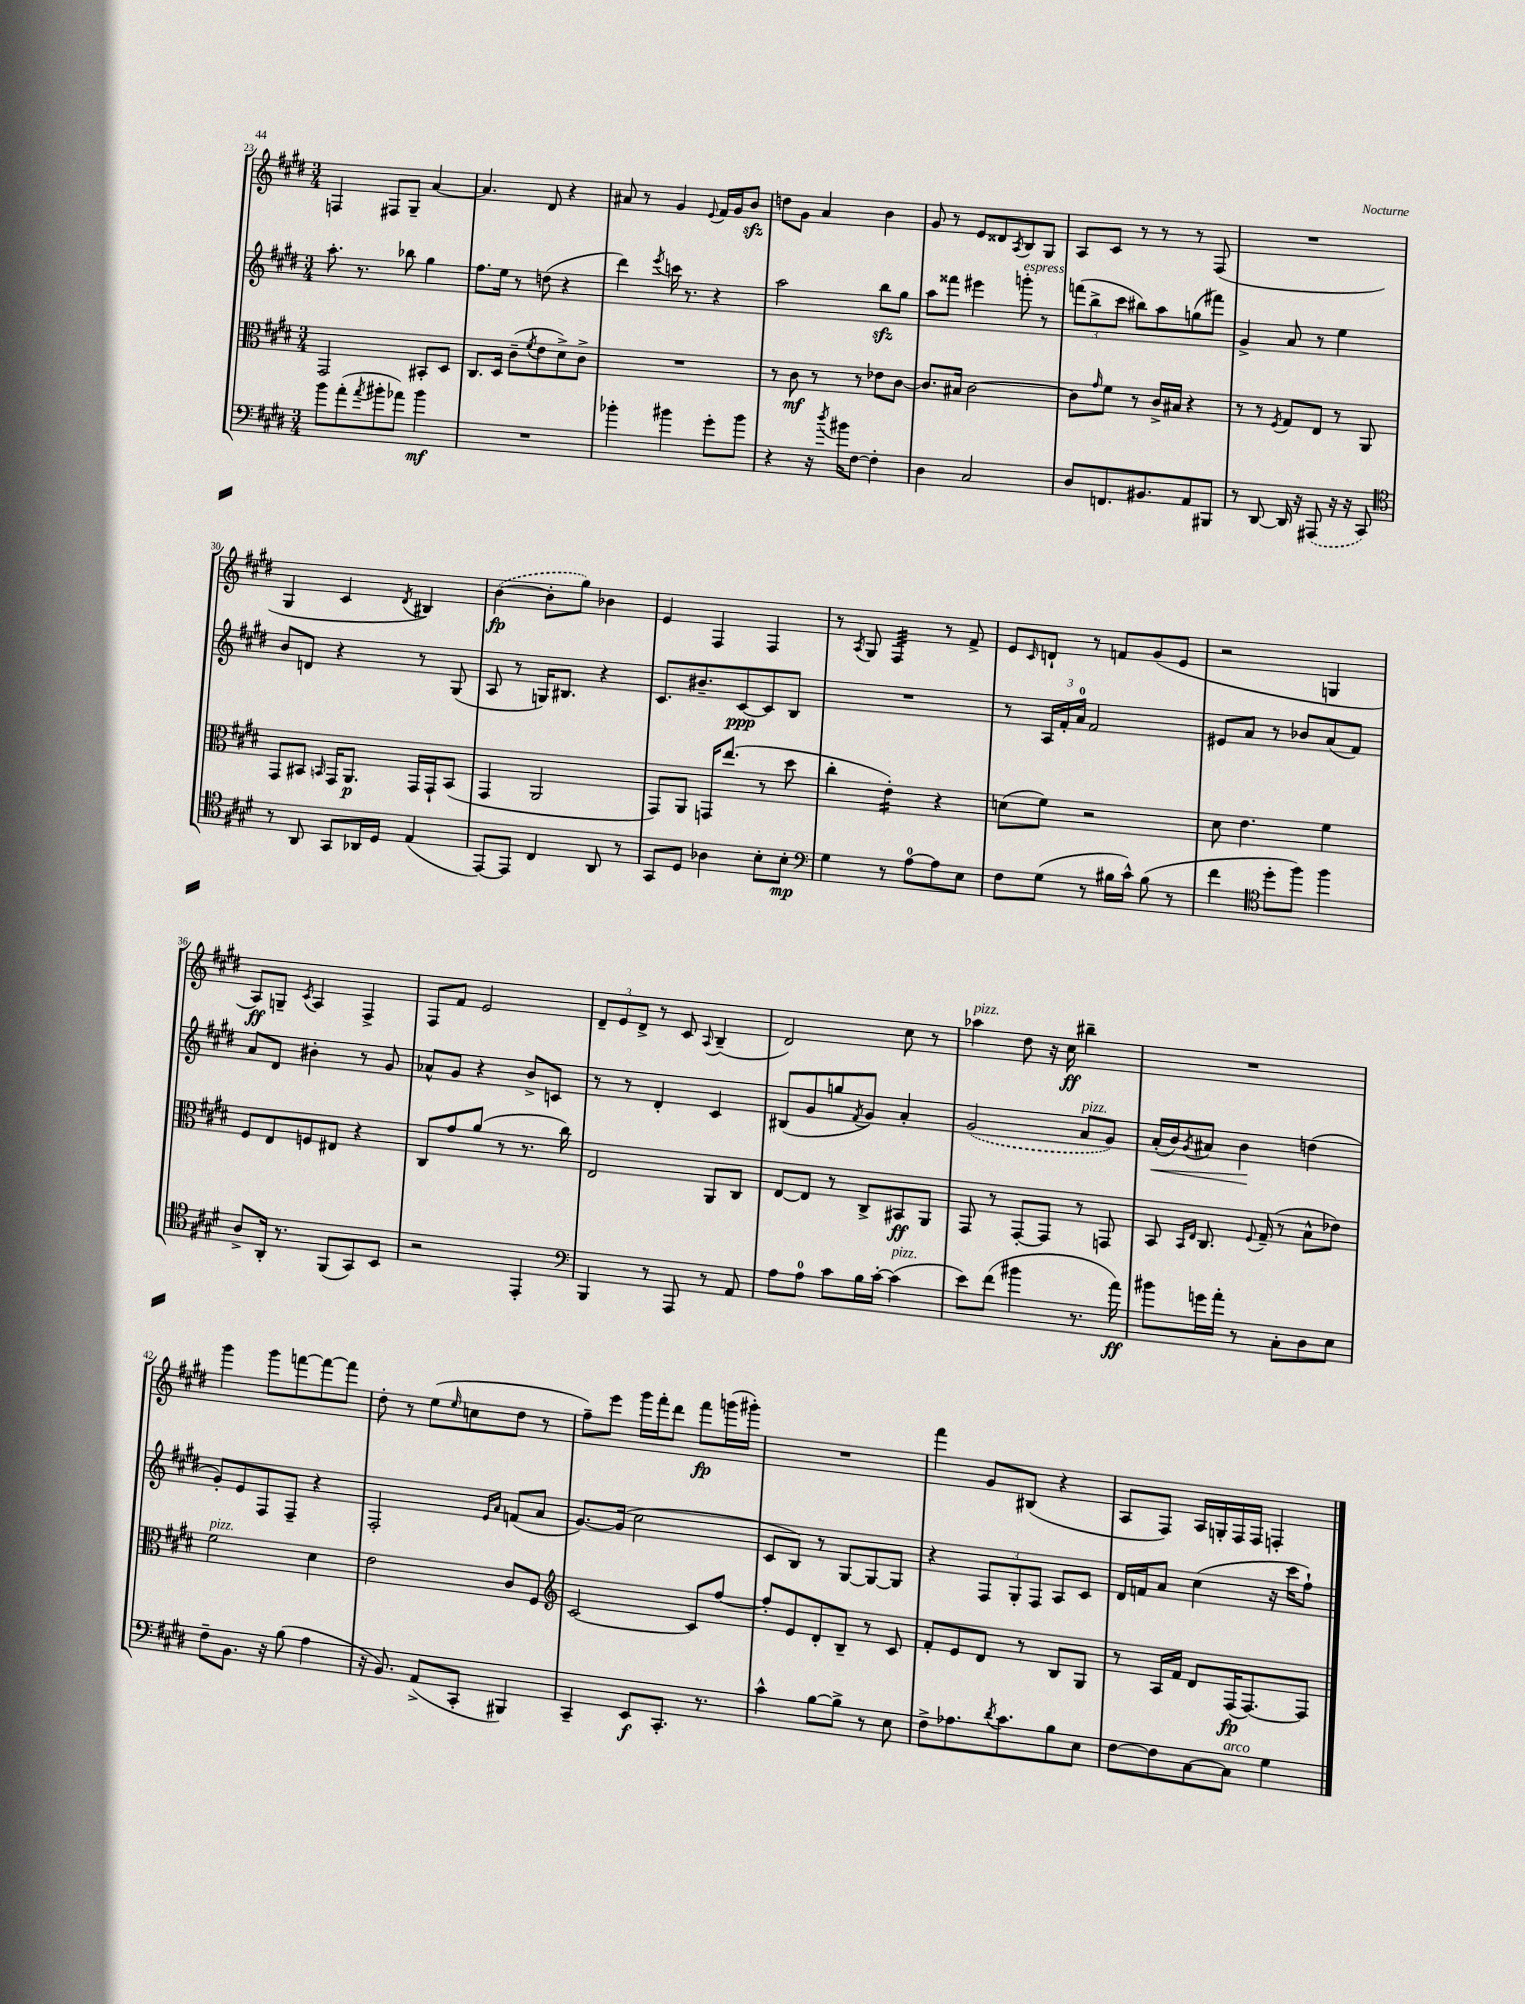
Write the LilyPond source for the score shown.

<<
\new StaffGroup <<
\new Staff = "s0" {
    \clef treble \key e \major \numericTimeSignature \time 3/4
    f4 fis8 gis8-- a'4~ |
    a'4. dis'8 r4 |
    ais'8 r8 gis'4 \appoggiatura { e'8 } fis'16 gis'16 b'8\sfz |
    d''8 gis'8 a'4 b'4 |
    gis'8 r8 e'8 disis'8 \acciaccatura { a8 } b8 gis8 |
    a8 cis'8 r8 r8 r8 fis8( |
    R2. |
    gis4 cis'4 \acciaccatura { dis'8 } bis4) |
    \once \slurDashed b'4~\fp( b'8-. gis''8) bes'4 |
    e'4 fis4 fis4 |
    r8 \acciaccatura { a8 } gis8 fis4:32 r8 fis'8-> |
    e'8 \grace { cis'16 } d'8-! r8 f'8 gis'8( e'8 |
    r2 g4 |
    a8\ff) g8-- \acciaccatura { cis'8 } a4 fis4-> |
    fis8 fis'8 e'2 |
    \tuplet 3/2 { dis'8-- e'8 dis'8-> } r8 cis'8 \appoggiatura { a8 } b4--( |
    dis'2) cis''8 r8 |
    aes''4^\markup { \italic "pizz." } dis''8 r16 cis''16\ff bis''4-- |
    R2. |
    gis'''4 gis'''8 f'''8~ f'''8~ f'''8 |
    dis''8-. r8 e''8( \grace { e''16 } c''8 dis''8 r8 |
    fis''8--) e'''8 gis'''16 fis'''16-. dis'''8 fis'''8\fp g'''16( gis'''16-.) |
    R2. |
    fis'''4 gis'8 bis8( r4 |
    a8 fis8) a16 g16-. fis16 fis16 f4-. \bar "|." |
}
\new Staff = "s1" {
    \clef treble \key e \major \numericTimeSignature \time 3/4
    a''8.-. r8. bes''8 gis''4 |
    fis''8. e''16 r8 d''8( r4 |
    dis'''4) \acciaccatura { e'''8 } c'''16 r8. r4 |
    a''2 b''8\sfz gis''8 |
    a''8 fisis'''8 eis'''4 g'''8-.^\markup { \italic "espress." } r8 |
    \tuplet 3/2 { f'''8( b''8-> cis'''8 } bis''8) a''8 g''8( fis'''8) |
    gis'4-> a'8 r8 e''4 |
    b'8 d'8 r4 r8 gis8( |
    a8 r8 g16) bis8. r4 |
    cis'8. bis'8.-- cis'8~\ppp cis'8 b8 |
    R2. |
    r8 \tuplet 3/2 { a16 fis'16-. a'16-0 } fis'2 |
    eis'8 a'8 r8 bes'8 a'8( fis'8) |
    a'8 dis'8 bis'4-. r8 gis'8 |
    aes'8-^ gis'8 r4 b'8-> c'8 |
    r8 r8 dis'4-. cis'4 |
    bis8( gis'8 g''8 \acciaccatura { fis'8 } gis'8) a'4-. |
    \once \slurDashed gis'2( a'8^\markup { \italic "pizz." } gis'8) |
    a'16-.\<( b'16) \acciaccatura { gis'8 } ais'8 b'4\! d''4( |
    gis'8-.) e'8 fis8 fis8-- r4 |
    fis2-. \grace { e'16 a'16 } f'8( a'8 |
    gis'8.~) gis'16( cis''2 |
    cis'8 b8) r8 gis8~ gis8~ gis8 |
    r4 \tuplet 3/2 { fis8 gis8-. fis8 } a8 cis'8 |
    dis'16 f'16 a'8 cis''4( r16 cis'''16 fis''8-!) \bar "|." |
}
\new Staff = "s2" {
    \clef alto \key e \major \numericTimeSignature \time 3/4
    gis,2 bis,8-. dis8 |
    cis8. dis16 cis'8--( \acciaccatura { fis'8 } e'8 dis'8->) cis'8-> |
    R2. |
    r8 cis'8\mf r8 r8 ees'8 cis'8~ |
    cis'8. bis16 cis'2~ |
    cis'8 \grace { gis'16 } fis'8 r8 cis'16-> bis16 r4 |
    r8 r8 \acciaccatura { fis8 } gis8 e8 r8 a,8 |
    gis,8 bis,8 \grace { b,16 } gis,16 a,8.\p gis,16 gis,16-! b,8( |
    gis,4 a,2 |
    gis,8) a,8 g,16 e''8.( r8 dis''8 |
    cis''4-. e'4:16-.) r4 |
    d'8( fis'8) r2 |
    dis'8 e'4. fis'4 |
    fis8 e8 f8 eis8 r4 |
    cis8 gis'8 a'8( r8 r8. cis''16) |
    e2 a,8 cis8 |
    e8~ e8 r8 cis8-> bis,8\ff a,8 |
    gis,8 r8 gis,8~-. gis,8 r8 g,8 |
    b,8 \grace { b,16 e16 } cis8. \appoggiatura { fis8 } gis16--( r8 b8-^ ees'8) |
    fis'2^\markup { \italic "pizz." } dis'4 |
    e'2 cis'8 fis8 |
    \clef treble cis'2~ cis'8 fis''8~ |
    fis''8-. e'8 dis'8-. b8-- r8 cis'8 |
    fis'8-. e'8 dis'8 r8 b8 gis8 |
    r8 a16 fis'16 dis'8 fis16\fp( fis8.~) fis8 \bar "|." |
}
\new Staff = "s3" {
    \clef bass \key e \major \numericTimeSignature \time 3/4
    b'8 a'8-.( \acciaccatura { a'8 } bis'8-. aes'8) bis'4\mf |
    R2. |
    bes'4-. bis'4 gis'8-. bis'8 |
    r4 r16 \acciaccatura { dis''8 } bis'16 fis8~ fis4-. |
    dis4 cis2 |
    dis8 f,8. bis,8. a,8 bis,,8 |
    r8 dis,8~ dis,16 r16 \once \slurDashed ais,,8( r16 r16 cis,8) |
    \clef tenor r8 a,8 gis,8 aes,16 dis16 e4( |
    e,8~) e,8 cis4 a,8 r8 |
    gis,8 dis8 aes4 b8-. b8-.\mp |
    \clef bass gis4 r8 a8-0~ a8 e8 |
    fis8 gis8( r8 bis16 cis'16-^) bis8( r8 |
    fis'4 \clef tenor dis''8-. fis''8) fis''4 |
    a8-> a,16-. r8. fis,8( gis,8) b,8 |
    r2 e,4-. |
    \clef bass b,,4 r8 a,,8 r8 a,8 |
    a8 a8-0 cis'8 b16 cis'16~-. cis'4^\markup { \italic "pizz." }( |
    e'8) fis'8( bis'4 r8. a'16\ff) |
    bis'8 g'16 a'16-. r8 cis8-. dis8 e8 |
    fis8-- b,8. r16 b8( a4 |
    r16 b,8.) a,8->( cis,8-. bis,,4) |
    cis,4-- e,8\f cis,8.-. r8. |
    cis'4-^ b8~ b8-> r8 e8 |
    fis8-> aes8. \acciaccatura { dis'8 } cis'8. b8 e8 |
    fis8~ fis8 cis8~ cis8^\markup { \italic "arco" } gis4 \bar "|." |
}
>>
>>
\layout { \context { \Score currentBarNumber = #23 } }
